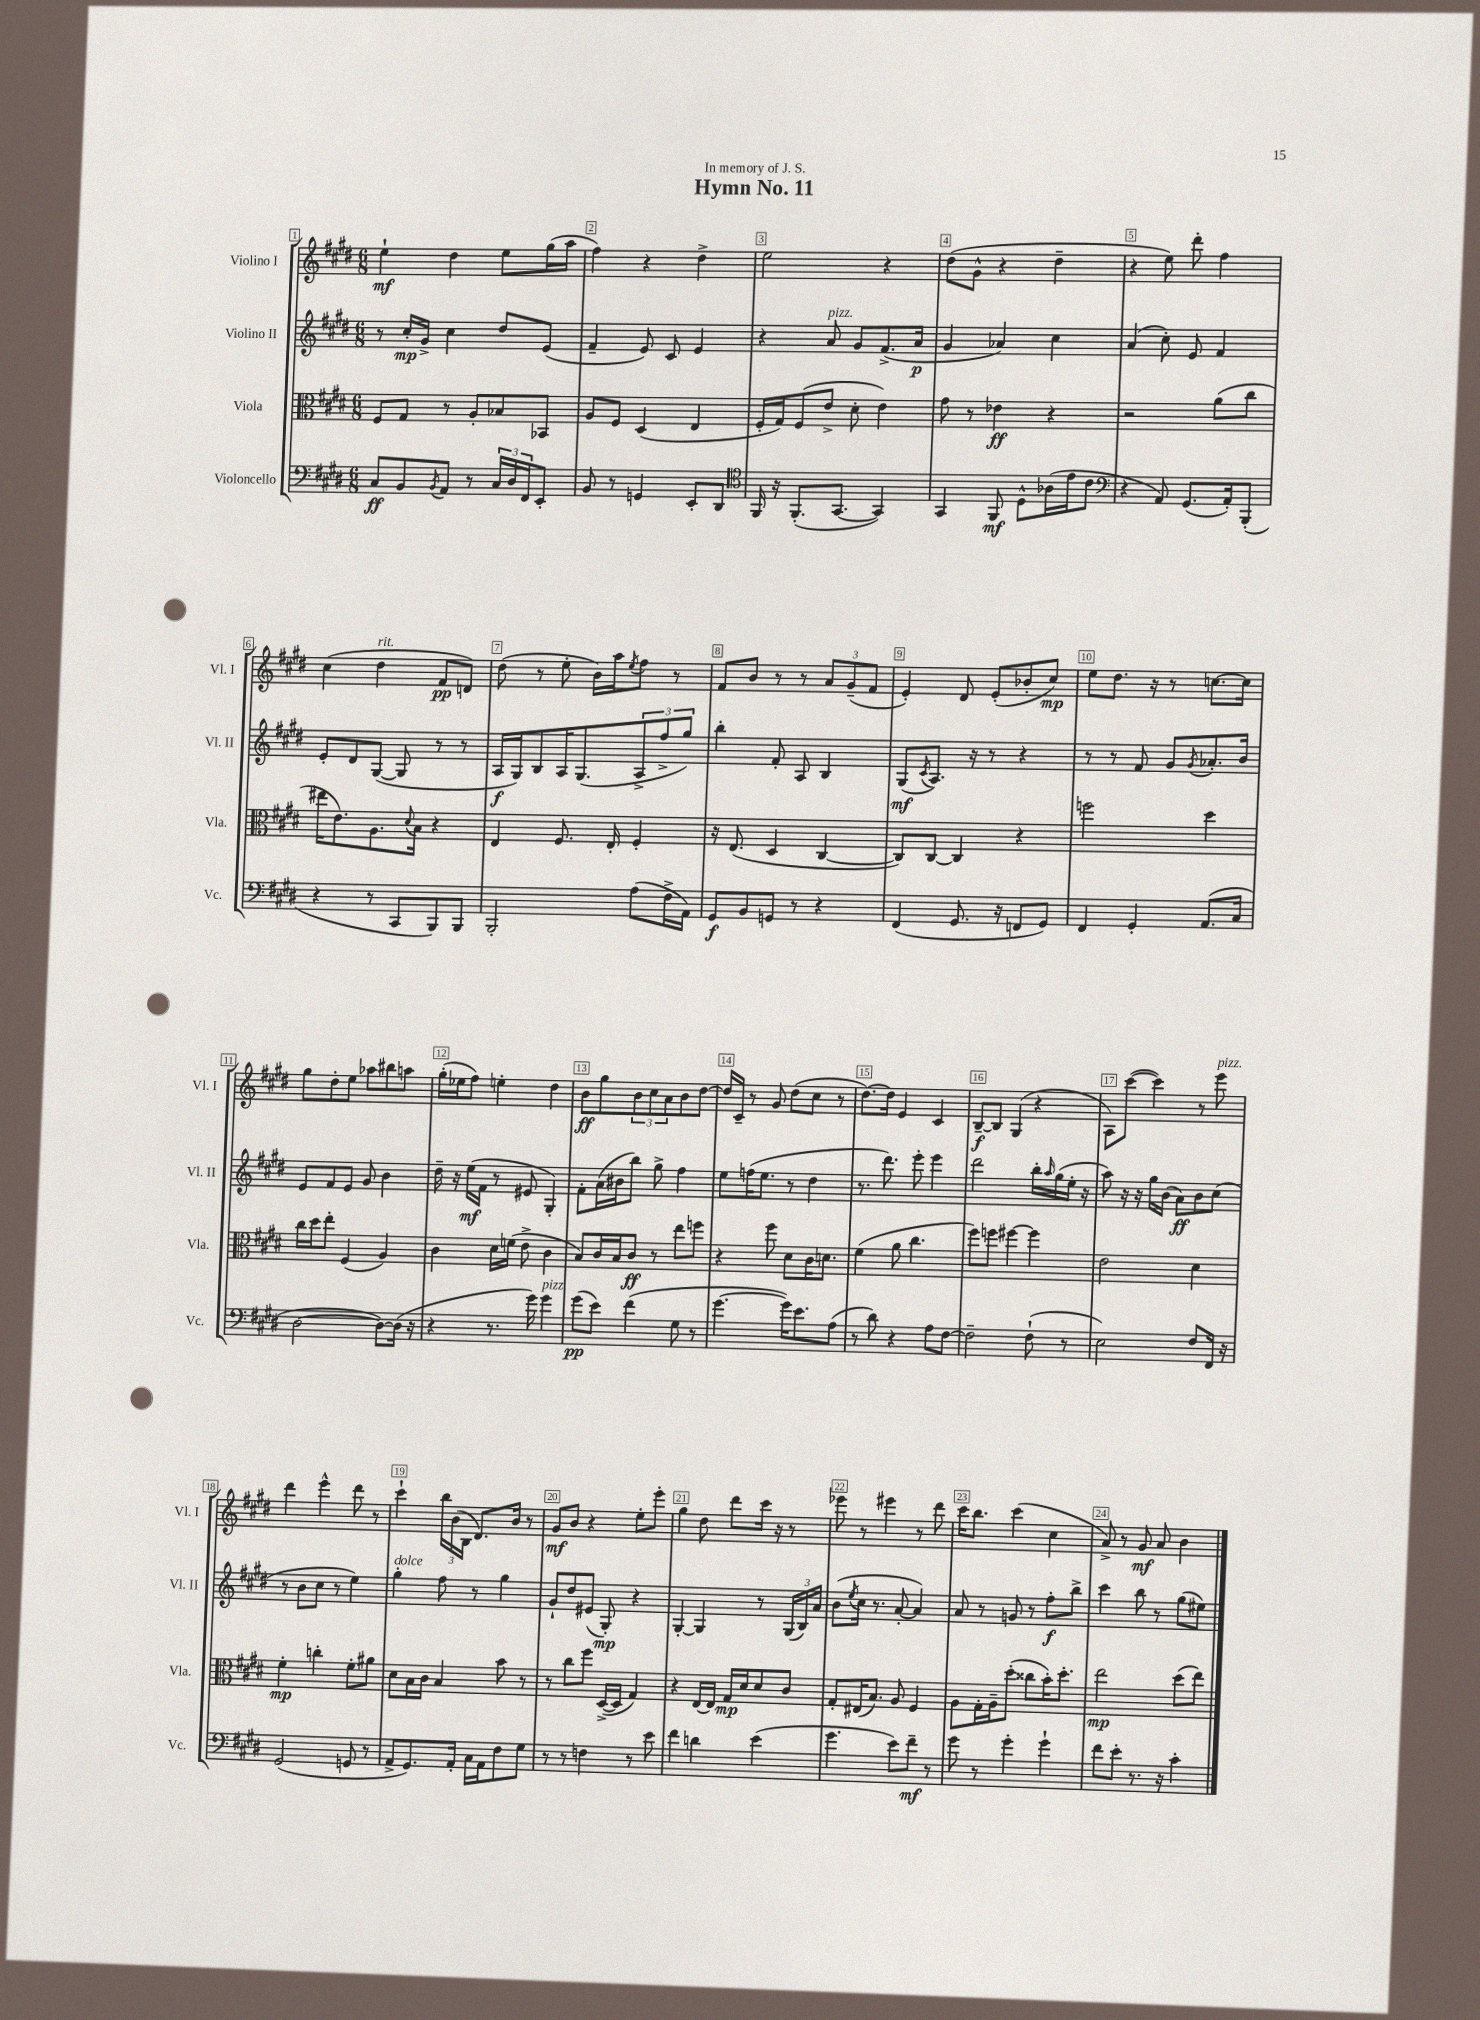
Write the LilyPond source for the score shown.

\header { title = "Hymn No. 11" dedication = "In memory of J. S." }
<<
\new StaffGroup <<
\new Staff = "s0" \with { instrumentName = "Violino I" shortInstrumentName = "Vl. I" } {
    \clef treble \key e \major \numericTimeSignature \time 6/8
    e''4-!\mf dis''4 e''8 gis''16( a''16 |
    fis''4) r4 dis''4-> |
    e''2 r4 |
    dis''8( gis'8-^ r4 dis''4-- |
    r4 e''8) dis'''8-. fis''4 |
    cis''4( dis''4^\markup { \italic "rit." } fis'8\pp d'8) |
    dis''8( r8 e''8-. b'16) a''16 \acciaccatura { e''8 } fis''8 r8 |
    fis'8 b'8 r8 r8 \tuplet 3/2 { a'8 gis'8--( fis'8 } |
    e'4-.) dis'8 e'8-.( bes'8-. cis''8\mp) |
    e''8 dis''8. r16 r8 c''8.~ c''16 |
    gis''8 dis''8-. e''8 aes''8 bis''8 a''8 |
    gis''16-.( ees''16 fis''8) e''4-. dis''4 |
    b'8\ff gis''8 \tuplet 3/2 { b'8 cis''8 a'8 } b'8 dis''8~ |
    dis''16 cis'16-- r8 gis'8 dis''8( cis''8 r8 |
    dis''8.~) dis''16 e'4 cis'4 |
    b8~--\f b8 gis4( r4 |
    a8) cis'''8~( cis'''4) r8 e'''8^\markup { \italic "pizz." } |
    dis'''4 e'''4-^ dis'''8 r8 |
    cis'''4-! \tuplet 3/2 { b''16 b'16( b16 } dis'8.) b'16 r8 |
    gis'8\mf b'8 r4 e''8-. e'''8-. |
    gis''4 dis''8 dis'''8 cis'''16 r16 r8 |
    ees'''8 r8 eis'''4 r8 dis'''8 |
    cis'''16 b''8. cis'''4( cis''4 |
    a'8->) r8 gis'8\mf a'8 b'4 \bar "|." |
}
\new Staff = "s1" \with { instrumentName = "Violino II" shortInstrumentName = "Vl. II" } {
    \clef treble \key e \major \numericTimeSignature \time 6/8
    r8 cis''16-.\mp gis'16-> cis''4 dis''8 e'8( |
    fis'4-- e'8) cis'8 e'4 |
    r4 a'8^\markup { \italic "pizz." } gis'8 fis'8.->( a'16\p |
    gis'4 aes'4) cis''4 |
    a'4( cis''8-.) e'8 fis'4 |
    e'8-. dis'8 gis8~( gis8 r8 r8 |
    a16\f gis16) b8 a16 gis8.( \tuplet 3/2 { a8-> fis''8-> gis''8) } |
    b''4-. fis'8-. a8 b4 |
    gis8\mf( \acciaccatura { cis'8 } a8.) r16 r8 r4 |
    r8 r8 fis'8 gis'8 \acciaccatura { gis'8 } aes'8.-. b'16 |
    e'8 fis'8 e'8 gis'8 b'4 |
    dis''16-- r16 e''16\mf( fis'16 r8 eis'8 gis4-.) |
    fis'8-. a'16( bis'16 b''8) gis''8-> fis''4 |
    e''8 f''16( e''8. r8 dis''4 |
    r8. dis'''8.) e'''8-. e'''4 |
    dis'''2 b''16-. \grace { a''16 } gis''16( e''16-. r16 |
    a''8) r16 r16 gis''16 b'16( a'8\ff) b'8 cis''8( |
    r8 b'8 cis''8 r8 e''4) |
    gis''4-.^\markup { \italic "dolce" } fis''8 r8 gis''4 |
    gis'8-! dis''8 eis'8( gis8-.\mp) r4 |
    gis4~-. gis4 r8 \tuplet 3/2 { gis16( b16) a'16 } |
    b'8( \acciaccatura { e''8 } cis''16 r8. a'8~-. a'4) |
    a'8 r8 g'8 r8 fis''8-.\f b''8-> |
    cis'''4 b''8 r8 gis''8( eis''8) \bar "|." |
}
\new Staff = "s2" \with { instrumentName = "Viola" shortInstrumentName = "Vla." } {
    \clef alto \key e \major \numericTimeSignature \time 6/8
    fis8 gis8 r8 a8-. bes8 bes,8 |
    a8 fis8 dis4( e4 |
    fis16-. gis16) fis8( e'8-> dis'8-. e'4) |
    gis'8 r8 ees'4\ff r4 |
    r2 a'8( cis''8 |
    eis''16 e'8.) a8. \appoggiatura { dis'8 } b16 r4 |
    e4 fis8. e16-. fis4-. |
    r16 e8.( dis4 cis4~ |
    cis8) cis8~ cis4 r4 |
    f''2 dis''4 |
    cis''16 dis''16 e''8-. fis4( a4) |
    cis'4 dis'16 f'16( e'8-> cis'4 |
    b8) cis'16 b16 cis'8\ff r8 e''8 f''8 |
    r4 fis''8 dis'8 cis'16 d'8. |
    fis'4( a'8 cis''4. |
    fis''8) f''8 fis''4~ fis''4 |
    e'2 dis'4 |
    fis'4-.\mp c''4-. fis'8-. ais'8 |
    dis'8 b16 cis'16 b4 b'8 r8 |
    r8 cis''8 fis''8 dis16~->( dis16 gis4) |
    r4 e16~ e16 gis16\mp dis'16 dis'8 cis'8 |
    gis8-. eis16( b8.) a8 fis4 |
    a8 gis16-. a16-- dis''8-.( cisis''8 b'16-.) dis''8.-. |
    e''2\mp dis''8( e''8) \bar "|." |
}
\new Staff = "s3" \with { instrumentName = "Violoncello" shortInstrumentName = "Vc." } {
    \clef bass \key e \major \numericTimeSignature \time 6/8
    cis8\ff b,8 \acciaccatura { b,8 } a,8 r8 \tuplet 3/2 { cis16 dis16 fis,16 } e,8-. |
    b,8 r8 g,4 e,8-. dis,8 |
    \clef tenor fis,16 r16 fis,8.-.( gis,8.~ gis,4) |
    gis,4 fis,8\mf dis8-^ aes16( e'16 cis'8 |
    \clef bass r4 a,8) gis,8.( a,16-.) b,,8-.( |
    r4 r8 cis,8 b,,8) b,,8 |
    b,,2-. a8( fis16-> a,16) |
    gis,8\f b,8 g,8 r8 r4 |
    fis,4( gis,8. r16 f,8 gis,8) |
    fis,4 gis,4-. a,8.( cis16 |
    dis2~ dis8~) dis16( r16 |
    r4 r8. gis'16) gis'4^\markup { \italic "pizz." } |
    gis'8\pp( e'8) fis'4( gis8 r8 |
    gis'4.~ gis'16) e'8. a8( |
    r8 dis'8) r4 a8 fis8~ |
    fis2-- fis8-!( r8 |
    e2) fis8 fis,16 r16 |
    gis,2( g,8 r8 |
    a,8-> gis,8.) a,16-. cis16 a,16 fis8 gis8 |
    r8 r8 f4 r8 e'8 |
    fis'4 d'4 e'4( |
    gis'4. e'8) fis'8--\mf r8 |
    gis'8 r8 gis'4-. gis'4-! |
    fis'8 e'8-. r8. r16 cis'4-. \bar "|." |
}
>>
>>
\layout { \context { \Score \override BarNumber.break-visibility = ##(#f #t #t) barNumberVisibility = #all-bar-numbers-visible \override BarNumber.stencil = #(make-stencil-boxer 0.1 0.3 ly:text-interface::print) } }
